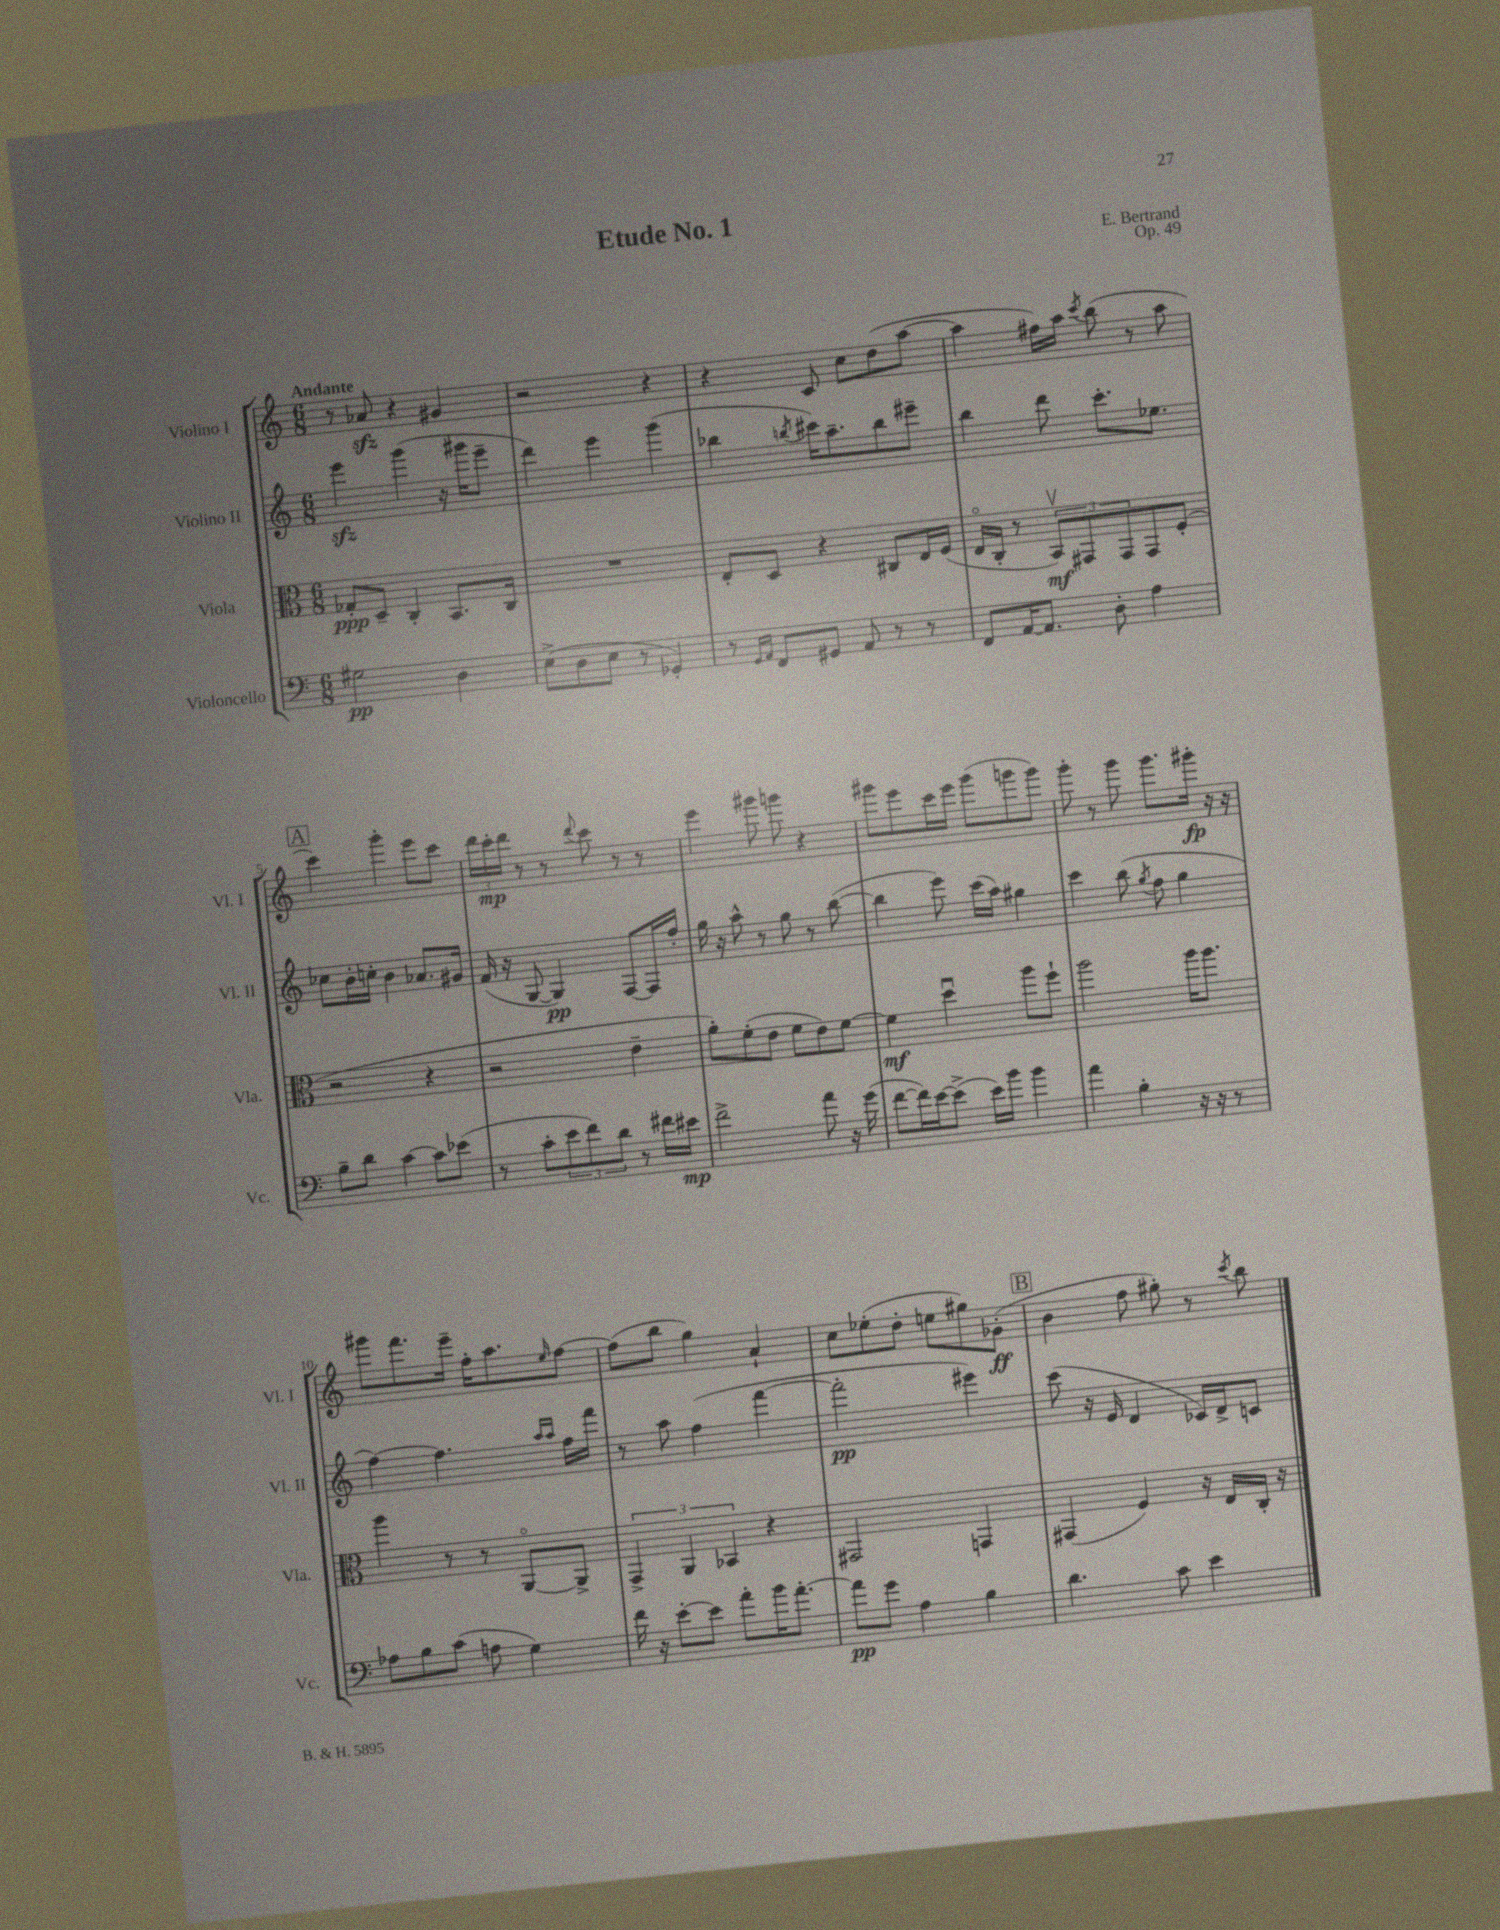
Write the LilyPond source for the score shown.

\header { title = "Etude No. 1" composer = "E. Bertrand" opus = "Op. 49" }
<<
\new StaffGroup <<
\new Staff = "s0" \with { instrumentName = "Violino I" shortInstrumentName = "Vl. I" } {
    \clef treble \key c \major \numericTimeSignature \time 6/8 \tempo "Andante"
    r8 aes'8\sfz r4 gis'4 |
    r2 r4 |
    r4 c'8 c''8 d''8( a''8~ |
    a''4 fis''16) a''16 \acciaccatura { c'''8 } b''8( r8 a''8 |
    \mark \markup { \box "A" } c'''4) g'''4-. e'''8 c'''8 |
    \tuplet 3/2 { d'''16 c'''16-.\mp d'''16 } r8 r8 \appoggiatura { d'''8 } c'''8 r8 r8 |
    e'''4 gis'''8 g'''8 r4 |
    gis'''8 e'''8 c'''16 e'''16 gis'''8( g'''8 g'''8) |
    g'''8-. r8 g'''8 g'''8. gis'''16-.\fp r16 r16 |
    gis'''8 f'''8. e'''16-- f''16-. a''8. \grace { e''16 } f''8~ |
    f''8( b''8 g''4) a'4-! |
    c''8 ees''8-.( d''8-. e''8 gis''8) ges'8-.\ff( |
    \mark \markup { \box "B" } b'4 f''8 gis''8-.) r8 \acciaccatura { c'''8 } b''8 \bar "|." |
}
\new Staff = "s1" \with { instrumentName = "Violino II" shortInstrumentName = "Vl. II" } {
    \clef treble \key c \major \numericTimeSignature \time 6/8
    e'''4\sfz g'''4( r16 gis'''16 e'''8-- |
    d'''4) e'''4 g'''4( |
    bes''4 \acciaccatura { b''8 } cis'''16) a''8.-- b''8 eis'''8-- |
    b''4 d'''8 c'''8.-. ees''8. |
    \mark \markup { \box "A" } ces''8 b'16-. c''16-. b'4 aes'8. gis'16 |
    f'16( r16 g8~ g4\pp) f8~ f16 f''16-. |
    g''16 r16 a''8-^ r8 g''8 r8 b''8~( |
    b''4 e'''8) c'''16( a''16) gis''4 |
    c'''4 b''8( \acciaccatura { g''8 } f''8 g''4 |
    f''4~) f''4. \grace { a''16 a''16 } f''16 f'''16 |
    r8 a''8 f''4( f'''4~ |
    f'''2-.\pp eis'''4) |
    \mark \markup { \box "B" } c'''8( r16 e'16 d'4 ces'16) d'16-> c'8 \bar "|." |
}
\new Staff = "s2" \with { instrumentName = "Viola" shortInstrumentName = "Vla." } {
    \clef alto \key c \major \numericTimeSignature \time 6/8
    ges8-.\ppp d8-- c4-. b,8. c16 |
    R2. |
    e8-. d8 r4 cis8 e16 f16( |
    e16\flageolet c16-. r8 \tuplet 3/2 { b,8\upbow\mf) gis,8 gis,8 } gis,8 f8-.( |
    \mark \markup { \box "A" } r2 r4 |
    r2 e'4-- |
    a'8-.) f'8-.( e'8 f'8 e'8) f'8~ |
    f'4\mf d''4\downbow a''8 f''8-! |
    a''2 a''16 a''8. |
    a''4 r8 r8 a,8~\flageolet a,8-> |
    \tuplet 3/2 { g,4-> a,4 bes,4 } r4 |
    gis,2 g,4 |
    \mark \markup { \box "B" } gis,4( f4) r16 e16 c16-. r16 \bar "|." |
}
\new Staff = "s3" \with { instrumentName = "Violoncello" shortInstrumentName = "Vc." } {
    \clef bass \key c \major \numericTimeSignature \time 6/8
    gis2\pp d4 |
    e8->( d8 e8 r8 ges,4-.) |
    r8 \grace { g,16 a,16 } f,8 gis,8 a,8 r8 r8 |
    f,8 a,16~ a,8. d8-. a4 |
    \mark \markup { \box "A" } b8-- d'8 c'4~ c'8 ees'8( |
    r8 c'8-. \tuplet 3/2 { e'8 f'8) d'8 } r8 fis'16 eis'16\mp |
    f'2-> a'8 r16 g'16( |
    f'8~ f'16) e'16~ e'8->( e'16) b'16 b'4 |
    a'4 b4-. r16 r16 r8 |
    aes8 b8 c'8( a8 g4) |
    f'16 r16 e'8~-. e'8 a'8-. b'16 a'8.~-. |
    a'8\pp g'8 a4 b4 |
    \mark \markup { \box "B" } d'4. c'8 e'4 \bar "|." |
}
>>
>>
